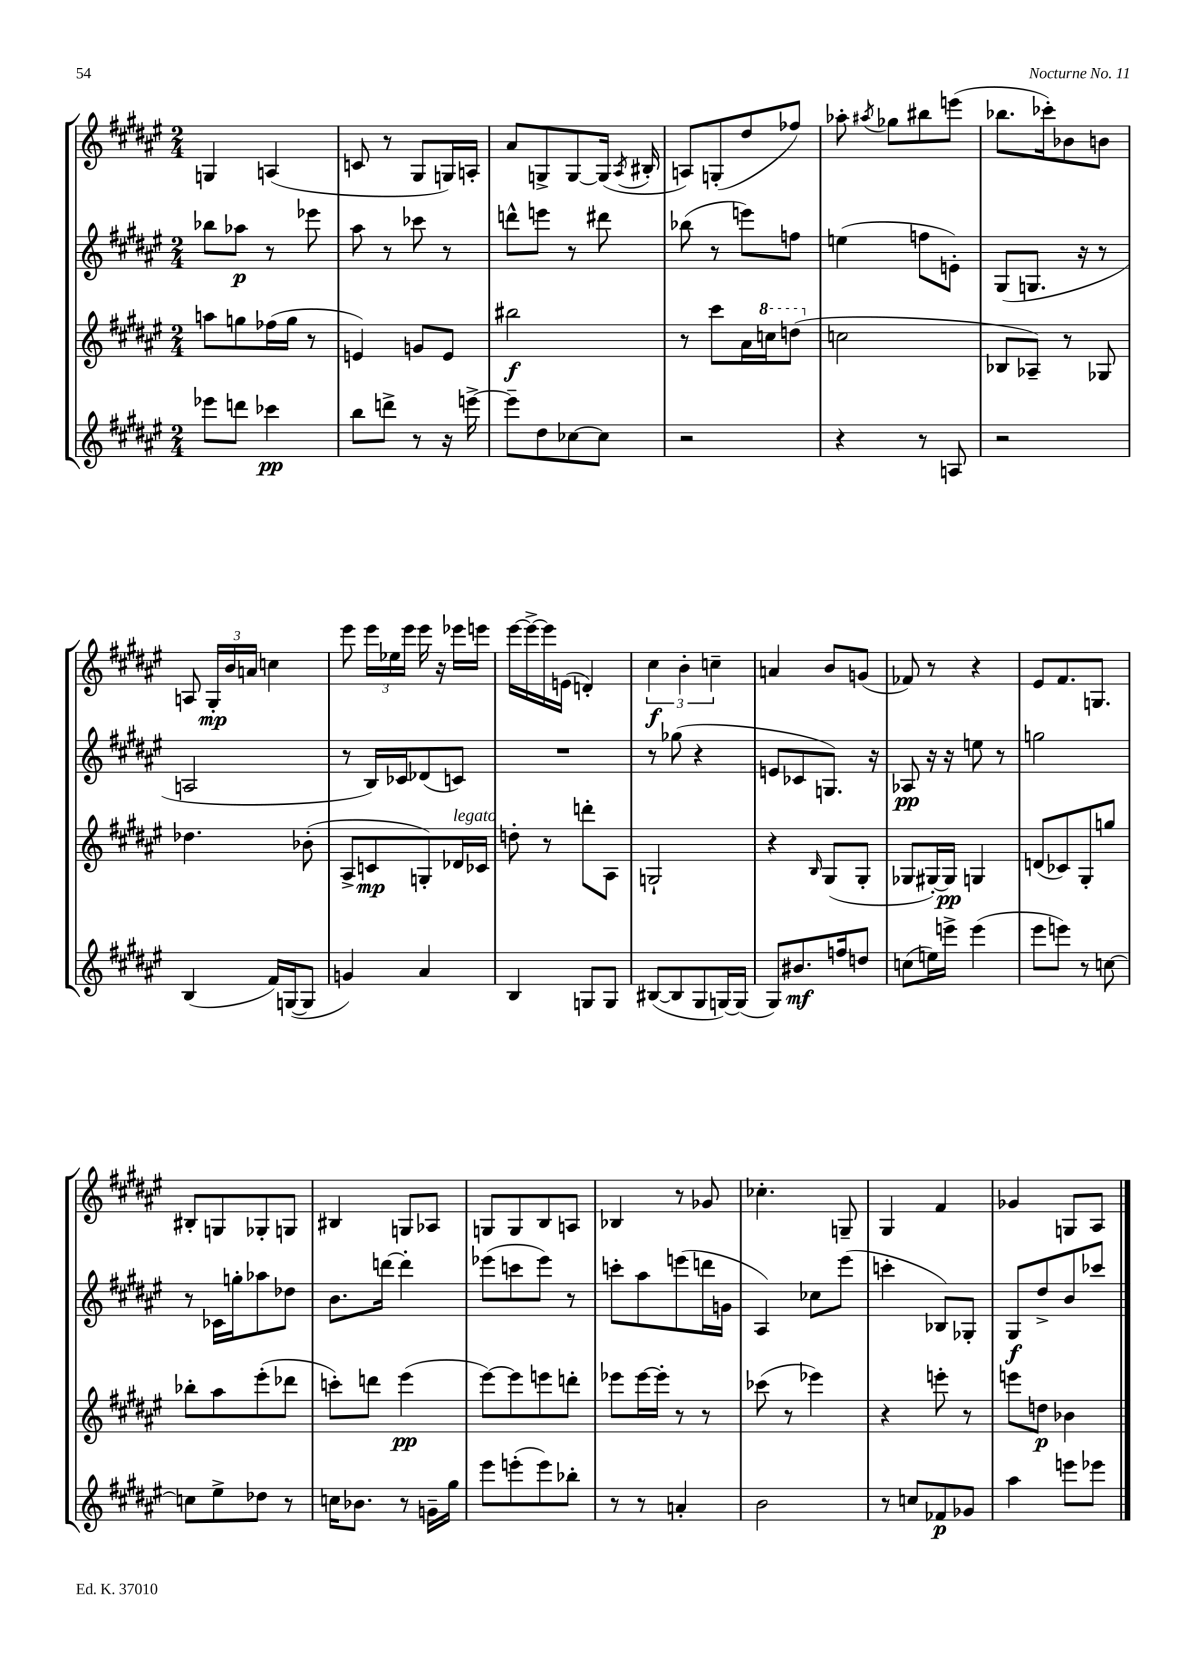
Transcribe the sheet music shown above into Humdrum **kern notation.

**kern	**kern	**kern	**kern
*staff4	*staff3	*staff2	*staff1
*clefG2	*clefG2	*clefG2	*clefG2
*k[f#c#g#d#a#e#]	*k[f#c#g#d#a#e#]	*k[f#c#g#d#a#e#]	*k[f#c#g#d#a#e#]
*M2/4	*M2/4	*M2/4	*M2/4
8eee-	8aa	8bb-	4G
8ddd	8gg	8aa-	.
4ccc-	(16ff-	8r	(4A
.	16gg	.	.
.	8r	8eee-	.
=	=	=	=
8bb	4e)	8aa#	8c
8ddd^	.	8r	8r
8r	8g	8ccc-	8G#
16r	8e	8r	16G)
[16eee^	.	.	16A'
=	=	=	=
8eee~]	2bb#	8ddd^^	8a#
8dd#	.	8eee	8G^
[8cc-	.	8r	[8G
8cc-]	.	8ddd#	(16G]
.	.	.	8qA#
.	.	.	16B#'
=	=	=	=
2r	8r	(8bb-	8A)
.	8ccc#	8r	(8G'
.	16a#	8eee)	8dd#
.	16ccc	.	.
.	(8ddd	8ff	8ff-)
=	=	=	=
4r	2cc	(4ee	8aa-'
.	.	.	8qaa#
.	.	.	8gg-
8r	.	8ff	8bb#
8A	.	8e')	(8eee
=	=	=	=
2r	8B-	(8G#	8.bb-
.	8A-~)	8.G	.
.	.	.	16ccc-')
.	8r	.	8b-
.	.	16r	.
.	8G-	8r	8b
=	=	=	=
(4B	4.dd-	2A	8A
.	.	.	24G#'
.	.	.	24b
.	.	.	24a
16f#)	.	.	4cc
([16G	.	.	.
8G]	(8b-'	.	.
=	=	=	=
4g)	8A#^	8r	8eee#
.	8c	16B)	24eee#
.	.	.	24ee-
.	.	16c-	.
.	.	.	24eee#
4a#	8G')	(8d-	16eee#
.	.	.	16r
.	16d-	8c)	16eee-
.	16c-	.	16eee
=	=	=	=
4B	8dd'	2r	[16eee#
.	.	.	16eee#^_
.	8r	.	16eee#]
.	.	.	(16e
8G	8ddd'	.	4d')
8G	8A#	.	.
=	=	=	=
([8B#	2G`	8r	6cc#
8B#]	.	(8gg-	.
.	.	.	6b'
8G#	.	4r	.
.	.	.	6cc~
[16G)	.	.	.
(16G]	.	.	.
=	=	=	=
8G#)	4r	8e	4a
8.b#	.	8c-	.
.	16qqB	.	.
.	(8G#	8.G)	8b
16ff	.	.	.
8dd	8G#'	.	(8g
.	.	16r	.
=	=	=	=
(8cc	8G-	8A-	8f-)
16ee)	[16G#')	16r	8r
16eee^	16G#]	16r	.
(4eee	4G	8ee	4r
.	.	8r	.
=	=	=	=
8eee#	(8d	2gg	8e#
8eee)	8c-)	.	8.f#
8r	8G#'	.	.
.	.	.	8.G
[8cc	8gg	.	.
=	=	=	=
8cc]	8bb-'	8r	8B#'
8ee#^	8aa#	16c-	8G
.	.	16gg'	.
8dd-	(8eee#'	8aa-	8G-'
8r	8ddd-	8dd-	8G
=	=	=	=
16cc	8ccc')	8.b	4B#
8.b-	.	.	.
.	8ddd	.	.
.	.	[16ddd	.
8r	(4eee#	4ddd']	8G
16g~	.	.	8A-
16gg#	.	.	.
=	=	=	=
8eee#	[8eee#)	(8eee-	8G
(8eee'	8eee#]	8ccc	8G
8eee)	8eee	8eee-)	8B
8bb-'	8ddd'	8r	8A
=	=	=	=
8r	8eee-	8ccc'	4B-
8r	[16eee-	8aa#	.
.	16eee-']	.	.
4a'	8r	(8eee	8r
.	8r	16ddd	8g-
.	.	16g	.
=	=	=	=
2b	(8ccc-	4A#)	4.cc-'
.	8r	.	.
.	4eee-)	8cc-	.
.	.	(8eee#	8G~
=	=	=	=
8r	4r	4ccc'	4G#
8cc	.	.	.
8f-	8eee'	8B-)	4f#
8g-	8r	8G-'	.
=	=	=	=
4aa#	8eee	8G#	4g-
.	8dd	8dd#^	.
8eee	4b-	8b	8G
8eee-	.	8ccc-	8A#
==	==	==	==
*-	*-	*-	*-
